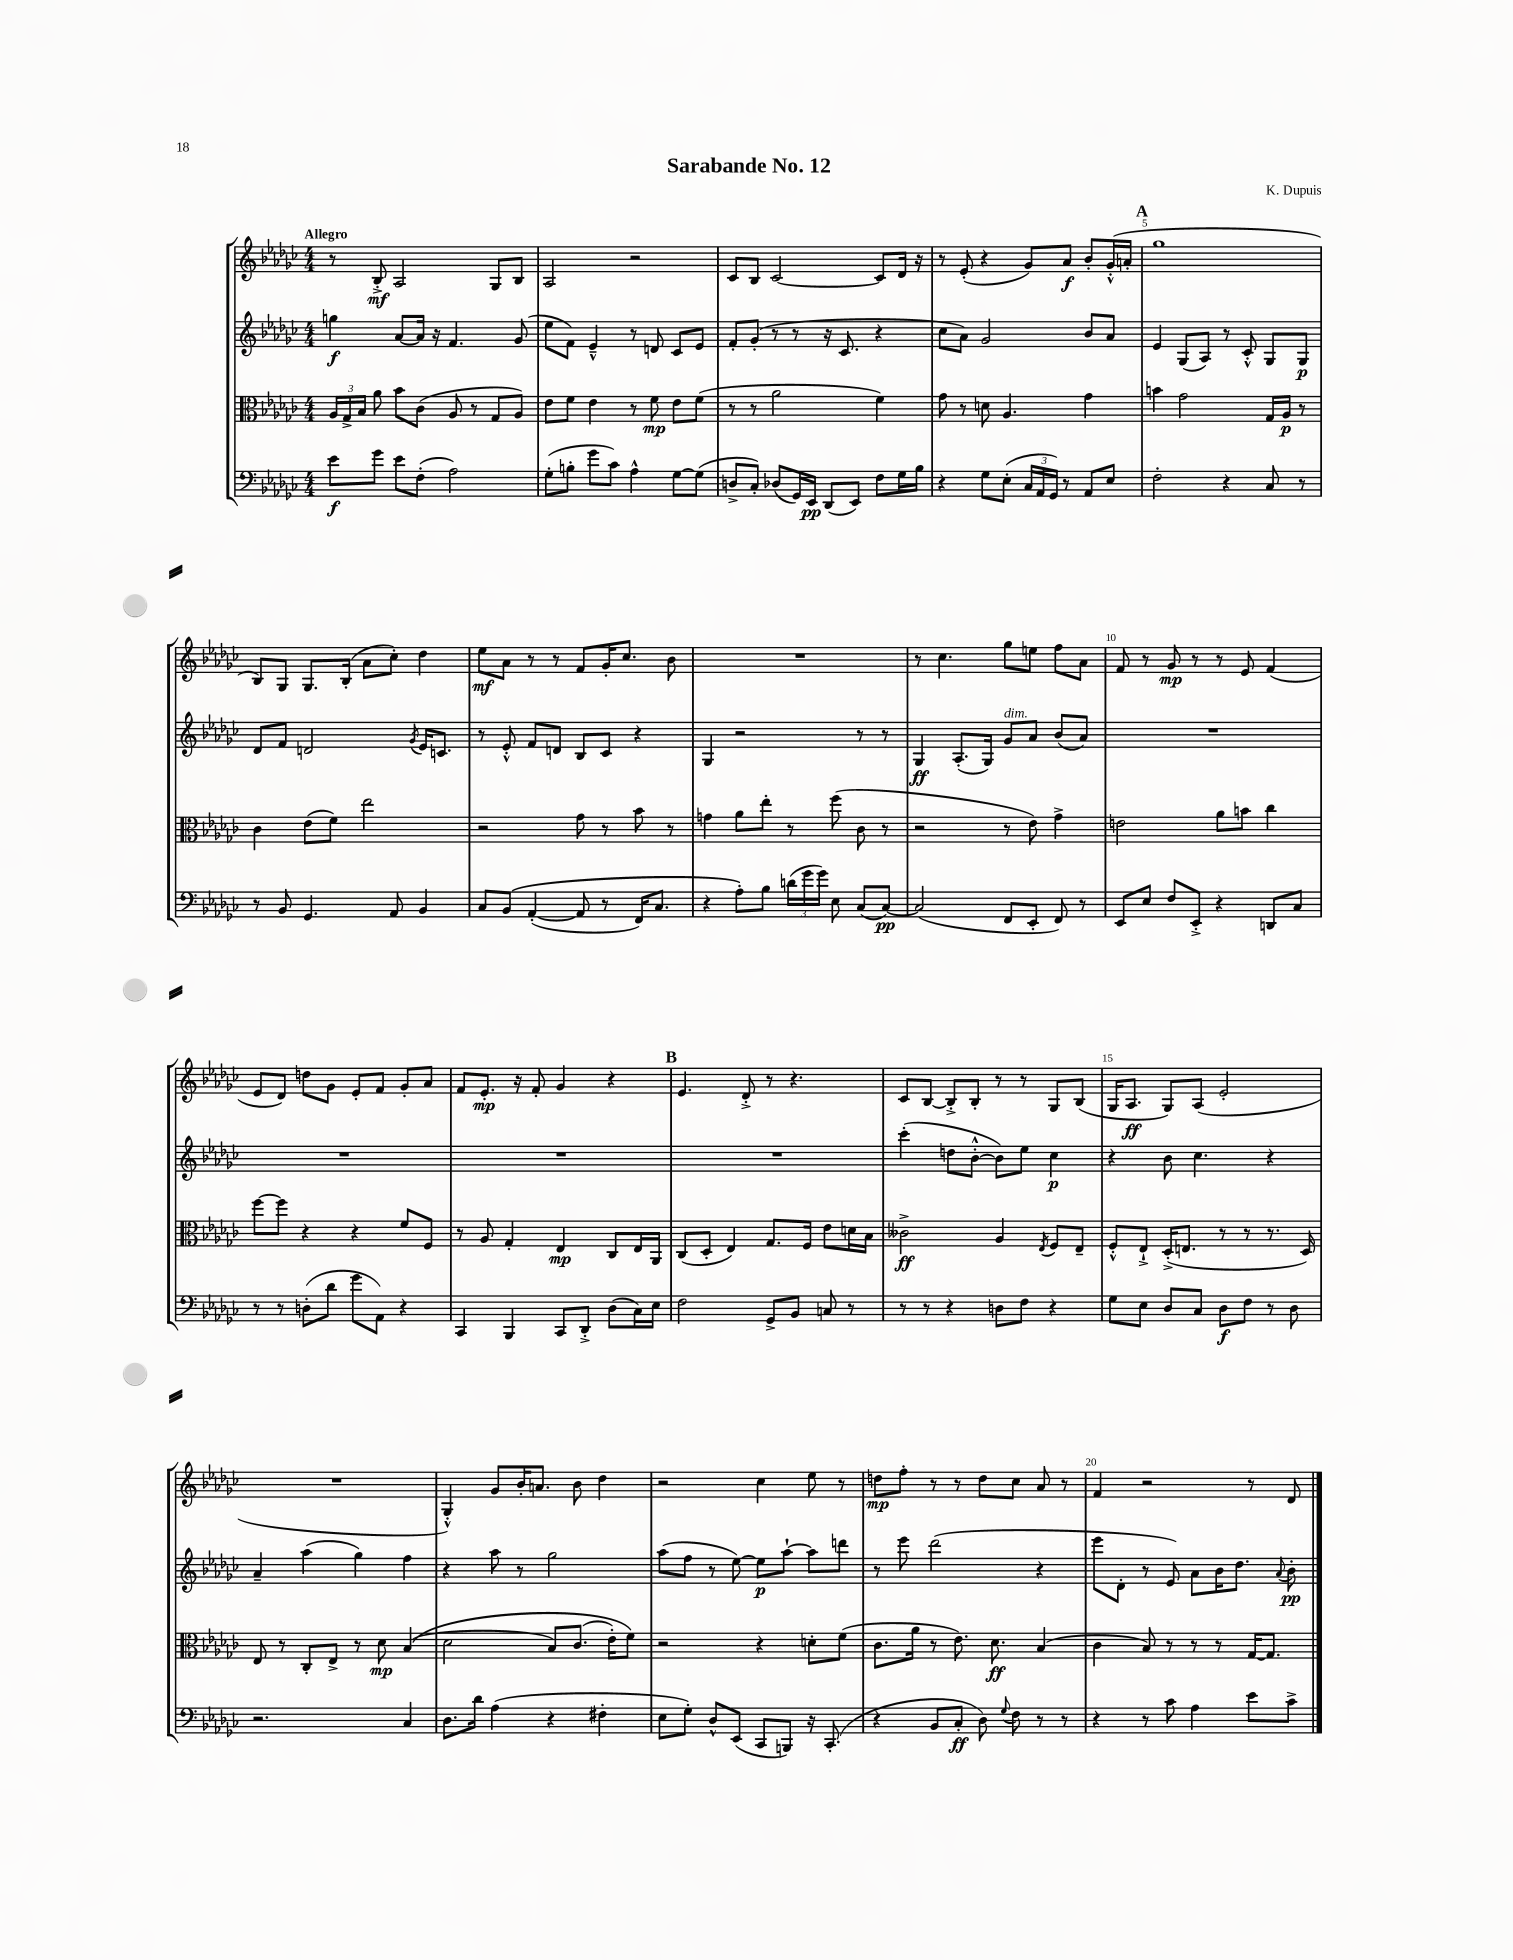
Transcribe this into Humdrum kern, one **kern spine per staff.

**kern	**kern	**kern	**kern
*staff4	*staff3	*staff2	*staff1
*clefF4	*clefC3	*clefG2	*clefG2
*k[b-e-a-d-g-c-]	*k[b-e-a-d-g-c-]	*k[b-e-a-d-g-c-]	*k[b-e-a-d-g-c-]
*M4/4	*M4/4	*M4/4	*M4/4
8e-\L	24A-/LL	4gg\	8r
.	24G-^/	.	.
.	24B-/JJ	.	.
8g-\J	8a-\	.	8B-'^/
8e-\L	8b-\L	[8a-/L	2A-/
(8F'\J	(8c-\J	16a-/]Jk	.
.	.	16r	.
2A-\)	8A-/	4.f/	.
.	8r	.	.
.	8G-/L	.	8G-/L
.	8A-/J)	(8g-/	8B-/J
=	=	=	=
(8G-'\L	8e-\L	8ee-\L	2A-/
8B'\J	8f\J	8f\J)	.
8g-\L	4e-\	4e-~^^/	.
8c-\J)	.	.	.
4A-^^\	8r	8r	2r
.	8f\	8d/	.
[8G-\L	8e-\L	8c-/L	.
(8G-\]J	(8f\J	8e-/J	.
=	=	=	=
8D^/L	8r	8f'/L	8c-/L
8C-'/J)	8r	(8g-'/J	8B-/J
(8D-/L	2a-\	8r	[2c-/
16GG-/L)	.	8r	.
16EE-/JJ	.	.	.
(8DD-/L	.	16r	.
.	.	8.c-/	.
8EE-/J)	.	.	.
8F\L	4f\)	4r	8c-/]L
16G-\L	.	.	16d-/Jk
16B-\JJ	.	.	16r
=	=	=	=
4r	8g-\	8cc-\L	8r
.	8r	8a-\J)	(8e-'/
8G-\L	8d\	2g-/	4r
(8E-'\J	4.A-/	.	.
24C-/LL	.	.	8g-/L)
24AA-/	.	.	.
24GG-/JJ)	.	.	.
8r	.	.	8a-/J
8AA-/L	4g-\	8b-/L	8b-'/L
8E-/J	.	8a-/J	(16g-'^^/L
.	.	.	16a'/JJ
=	=	=	=
2F'\	4b\	4e-/	1gg-
.	2g-\	(8G-/L	.
.	.	8A-/J)	.
4r	.	8r	.
.	.	8c-'^^/	.
8C-/	16G-/LL	8G-/L	.
.	16A-/JJ	.	.
8r	8r	8G-/J	.
=	=	=	=
8r	4c-\	8d-/L	8B-/L)
8BB-/	.	8f/J	8G-/J
4.GG-/	(8e-\L	2d/	8.G-/L
.	8f\J)	.	.
.	.	.	(16B-'/Jk
.	2ee-\	.	8a-\L
8AA-/	.	.	8cc-'\J)
.	.	8qg-/	.
4BB-/	.	16e-/LK	4dd-\
.	.	8.c/J	.
=	=	=	=
8C-/L	2r	8r	8ee-\L
&(8BB-/J	.	8e-'^^/	8a-\J
([4AA-'/	.	8f/L	8r
.	.	8d/J	8r
8AA-/]	8g-\	8B-/L	8f/L
8r	8r	8c-/J	16g-'/K
.	.	.	8.cc-/J
16FF/LK)	8b-\	4r	.
8.C-/J	.	.	.
.	8r	.	8b-\
=	=	=	=
4r	4g\	4G-/	1r
8A-'\L&)	8a-\L	2r	.
8B-\J	8ee-'\J	.	.
(24d\LL	8r	.	.
24g-\	.	.	.
24g-\JJ)	.	.	.
8E-\	(8ff\	.	.
(8C-/L	8c-\	8r	.
[8C-/J)	8r	8r	.
=	=	=	=
(2C-/]	2r	4G-/	8r
.	.	.	4.cc-\
.	.	(8.A-'/L	.
.	.	16G-/Jk)	.
8FF/L	8r	8g-/L	8gg-\L
8EE-'/J	8e-\)	8a-/J	8ee\J
8FF/)	4g-^\	(8b-/L	8ff\L
8r	.	8a-/J)	8a-\J
=	=	=	=
8EE-/L	2e\	1r	8f/
8E-/J	.	.	8r
8F/L	.	.	8g-/
8EE-'^/J	.	.	8r
4r	8a-\L	.	8r
.	8b\J	.	8e-/
8DD/L	4cc-\	.	(4f/
8C-/J	.	.	.
=	=	=	=
8r	[8ff\L	1r	8e-/L
8r	8ff\]J	.	8d-/J)
(8D'\L	4r	.	8dd\L
8d-\J	.	.	8g-\J
8g-\L	4r	.	8e-'/L
8AA-\J)	.	.	8f/J
4r	8f/L	.	8g-'/L
.	8F/J	.	8a-/J
=	=	=	=
4CC-/	8r	1r	8f/L
.	8A-/	.	8.e-'/J
4BBB-/	4G-'/	.	.
.	.	.	16r
.	.	.	8f'/
8CC-/L	4E-/	.	4g-/
8DD-'^/J	.	.	.
(8D-\L	8C-/L	.	4r
16C-\L)	16E-/L	.	.
16E-\JJ	16AA-/JJ	.	.
=	=	=	=
2F\	(8C-/L	1r	4.e-/
.	8D-'/J	.	.
.	4E-/)	.	.
.	.	.	8d-'^/
8GG-^/L	8.G-/L	.	8r
8BB-/J	.	.	4.r
.	16F/Jk	.	.
8C/	8e-\L	.	.
8r	16d\L	.	.
.	16B-\JJ	.	.
=	=	=	=
8r	2c--^\	(4ccc-'\	8c-/L
8r	.	.	[8B-/J
4r	.	8dd\L	8B-'^/]L
.	.	[8b-'^^\J	8B-'/J
8D\L	4A-/	8b-\]L)	8r
8F\J	.	8ee-\J	8r
.	8qE-/	.	.
4r	8F/L	4cc-\	8G-/L
.	8E-~/J	.	(8B-/J
=	=	=	=
8G-\L	8F'^^/L	4r	16G-/LK
.	.	.	8.A-/J
8E-\J	8E-`^/J	.	.
8D-/L	(16D-'^/LK	8b-\	8G-/L)
.	8.E/J	.	.
8C-/J	.	4.cc-\	(8A-/J
8D-\L	8r	.	2e-'/
8F\J	8r	.	.
8r	8.r	4r	.
8D-\	.	.	.
.	16D-/)	.	.
=	=	=	=
2.r	8E-/	4a-~/	1r
.	8r	.	.
.	8C-'/L	(4aa-\	.
.	8E-^/J	.	.
.	8r	4gg-\)	.
.	8d-\	.	.
4C-/	&((4B-/	4ff\	.
=	=	=	=
8.D-\L	2d-\	4r	4G-'^^/)
16d-\Jk	.	.	.
(4A-\	.	8aa-\	8g-/L
.	.	8r	16b-'/K
.	.	.	8.a/J
4r	8B-/L)	2gg-\	.
.	(8.c-/J	.	8b-\
4F#'\	.	.	4dd-\
.	16e-'\LK)	.	.
.	8f\J&)	.	.
=	=	=	=
8E-\L	2r	(8aa-\L	2r
8G-'\J)	.	8ff\J	.
8D-^^/L	.	8r	.
(8EE-/J	.	[8ee-\)	.
8CC-/L	4r	8ee-\]L	4cc-\
8BBB/J)	.	[8aa-`\J	.
16r	8d'\L	8aa-\]L	8ee-\
(8.CC-'/	.	.	.
.	(8f\J	8ddd\J	8r
=	=	=	=
4r	8.c-\L	8r	8dd\L
.	.	8eee-\	8ff'\J
.	16a-\Jk	.	.
8BB-/L	8r	(2ddd-\	8r
8C-'/J	8.e-\)	.	8r
8D-\)	.	.	8dd\L
.	8.d-\	.	.
8qqG-/	.	.	.
8F\	.	.	8cc-\J
8r	(4B-/	4r	8a-/
8r	.	.	8r
=	=	=	=
4r	4c-\	8eee-\L	4f/
.	.	8d-'\J	.
8r	8B-/)	8r	2r
8c-\	8r	8e-/)	.
4A-\	8r	8a-\L	.
.	8r	16b-\K	.
.	.	8.dd-\J	.
8e-\L	[16G-/LK	.	8r
.	8.G-/]J	.	.
.	.	8qqa-/	.
8c-^\J	.	8b-'\	8d-/
==	==	==	==
*-	*-	*-	*-
